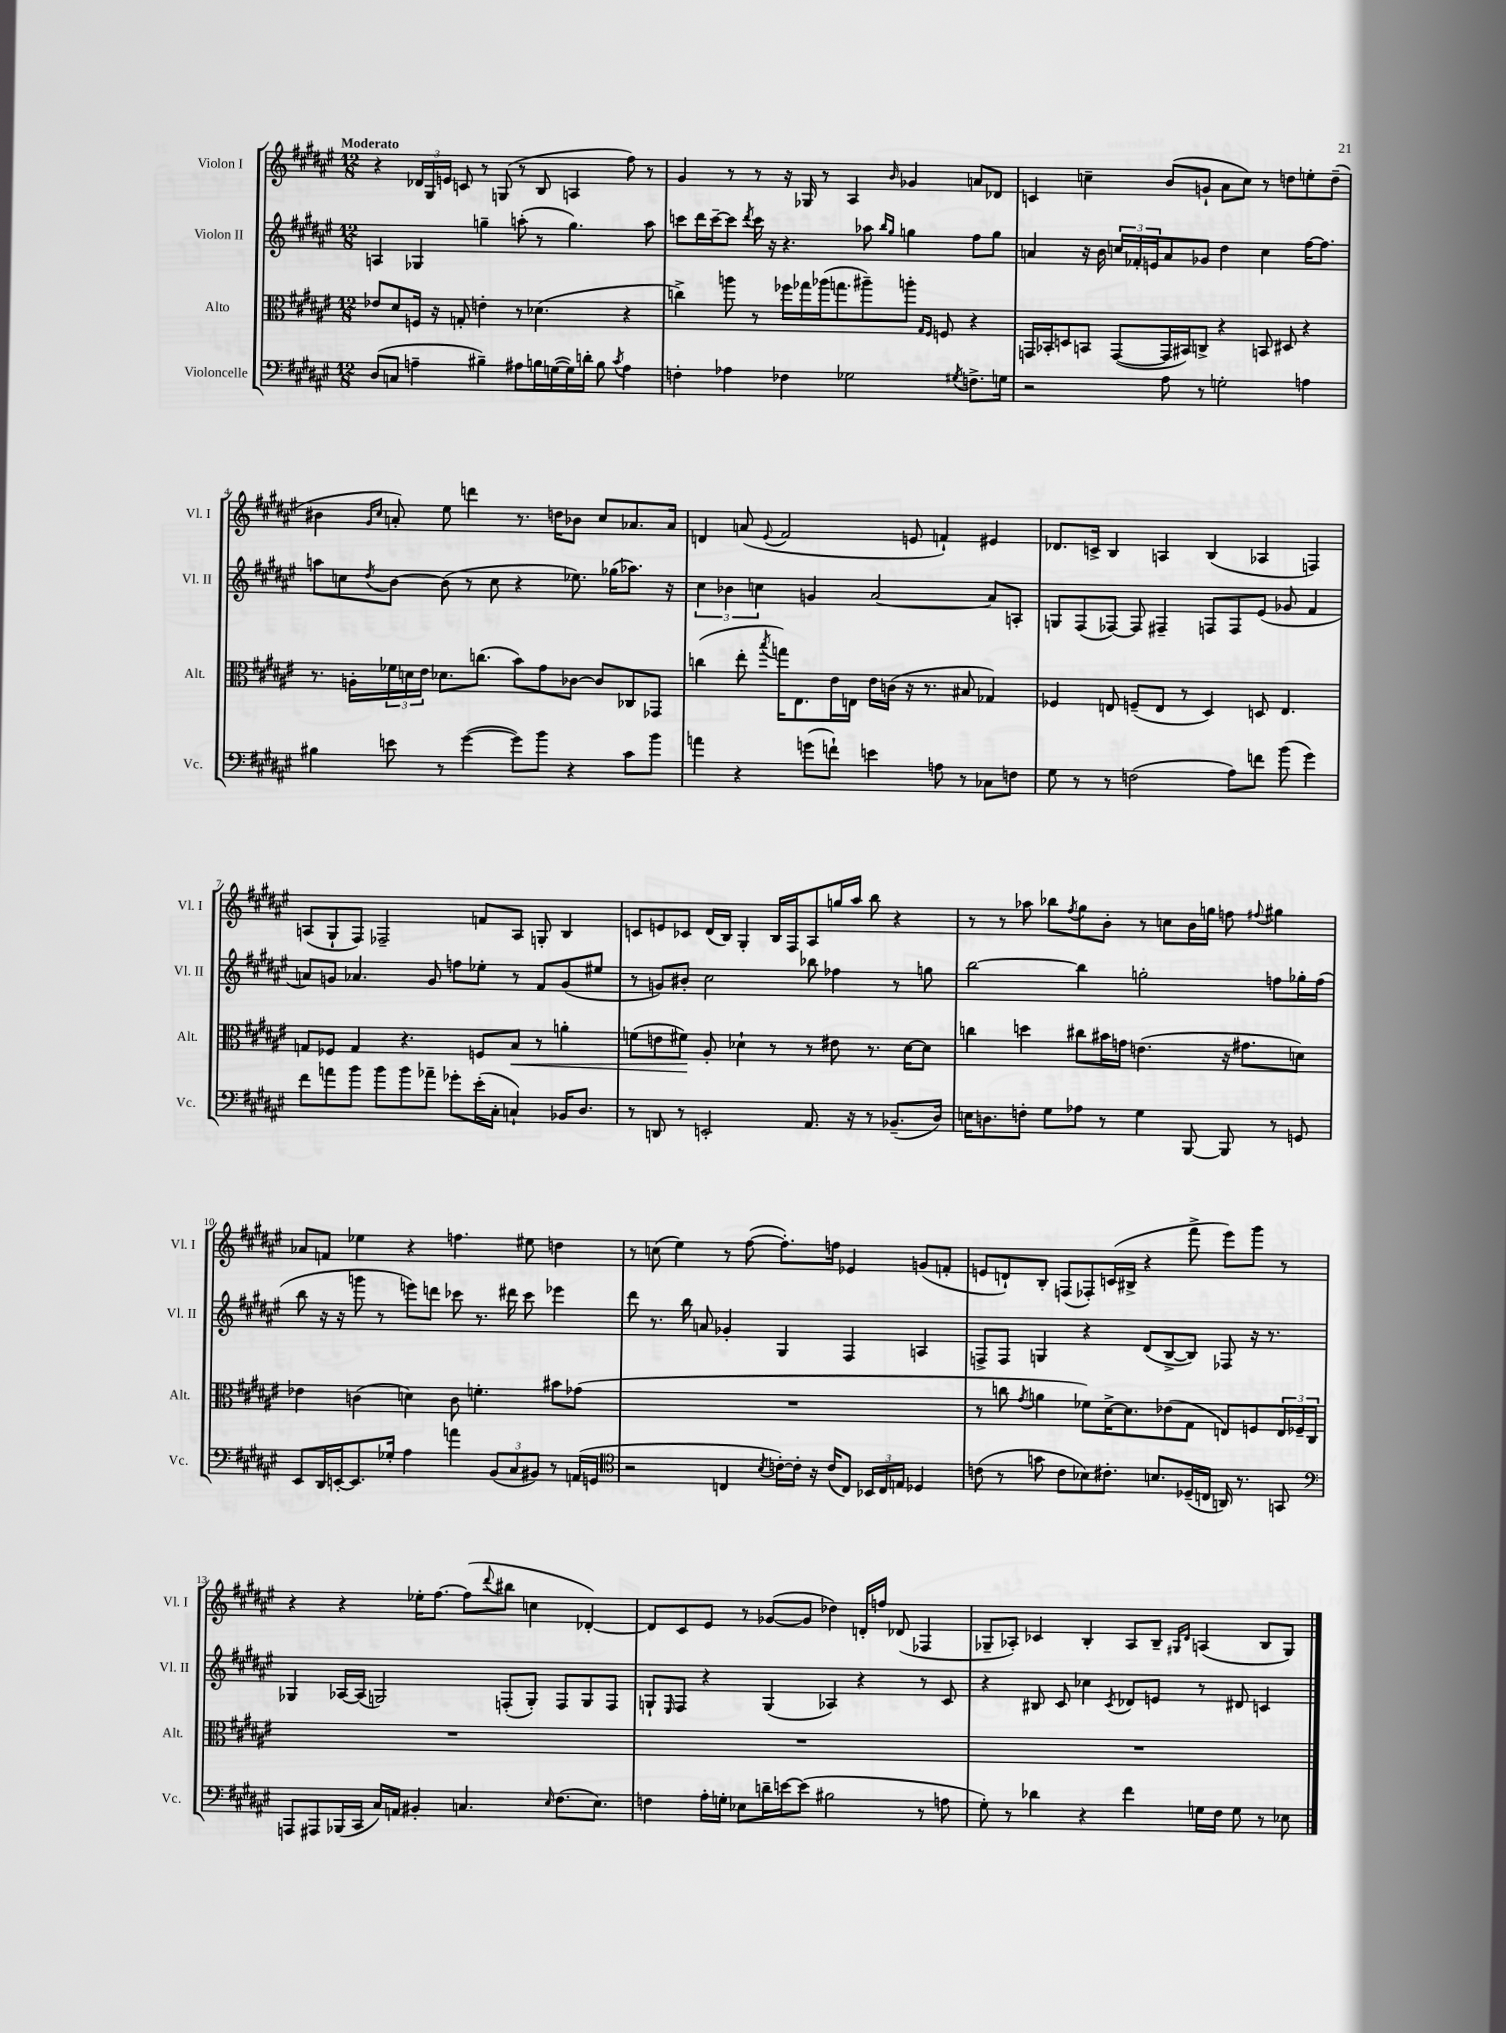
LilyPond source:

<<
\new StaffGroup <<
\new Staff = "s0" \with { instrumentName = "Violon I" shortInstrumentName = "Vl. I" } {
    \clef treble \key fis \major \numericTimeSignature \time 12/8 \tempo "Moderato"
    r4 \tuplet 3/2 { des'16 gis16 e'16 } c'8 r8 g8( r8 b8 a4 fis''8) r8 |
    gis'4 r8 r8 r16 ges16 r8 ais4 \grace { b'16 } ges'4 a'8 des'8 |
    c'4 c''4-- b'8( g'8-! ais'8 c''8) r8 d''8 e''8-. d''8--( |
    bis'4 \grace { gis'16 cis''16 } a'8-.) eis''8 d'''4 r8. d''16 bes'8 cis''8 aes'8. aes'16 |
    d'4 a'8( \appoggiatura { eis'8 } fis'2 e'8 f'4-!) eis'4 |
    des'8. c'16-> b4 a4 b4( aes4 f4) |
    a8( gis8-! fis8) fes2-- f'8 a8 g8-. b4 |
    c'8 e'8 ces'8 dis'16( b16) gis4-. b16 fis16 ais8 g''16 ais''16 b''8 r4 |
    r8 r8 aes''8 bes''8 \acciaccatura { fis''8 } gis''8 b'8-. r8 c''8 b'16 g''16 f''8 \appoggiatura { fis''8 } gis''4 |
    aes'8 f'8 ees''4 r4 f''4. eis''8 d''4 |
    r8 c''8( eis''4) r8 fis''8~( fis''8.-.) f''16 ees'4 g'8( f'8-. |
    e'8 d'8-!) b8-. f8( fes8-.) c'16( bis16-> r4 fis'''8-> eis'''8) gis'''8 r8 |
    r4 r4 ees''16-. fis''8.~ fis''8( \appoggiatura { dis'''8 } bis''8 c''4 des'4~-.) |
    des'8 cis'8 eis'8 r8 ges'8~( ges'8 des''4) d'16-. f''16 des'8( fes4 |
    ges8-- aes8-.) ces'4 b4-. aes8 b8-- \grace { gis16 dis'16 } a4( b8 gis8) \bar "|." |
}
\new Staff = "s1" \with { instrumentName = "Violon II" shortInstrumentName = "Vl. II" } {
    \clef treble \key fis \major \numericTimeSignature \time 12/8
    a4 ges4 g''4-- a''8-.( r8 g''4.) a''8 |
    c'''8 dis'''16 c'''16~-- c'''8 \acciaccatura { dis'''8 } c'''16 r16 r4. aes''8 \grace { b''16 gis''16 } g''4 fis''8 g''8 |
    a'4 r16 b'16 \tuplet 3/2 { c''16 fes'16-. e'16 } a'8 ges'8 dis''4 c''4 fis''16~ fis''8. |
    a''8 c''8 \acciaccatura { dis''8 } b'8~ b'8( r8 c''8 r4 ees''8.) ges''16( aes''8.) r16 |
    \tuplet 3/2 { cis''4 bes'4 c''4 } g'4 ais'2~ ais'8 a8-. |
    g8 fis8( fes8~) fes8 fis4-- f8 f8 eis'8( ges'8 fis'4 |
    a'8) g'8 aes'4. g'8 f''8 ees''8-. r8 fis'8 g'8( eis''8 |
    r8 g'8) bis'8-. cis''2 bes''8 fes''4 r8 g''8 |
    b''2~ b''4 g''2-. f''8 ges''16-. f''16( |
    b''8 r16 r16 g'''8 r8 e'''8) d'''8 ces'''8 r8. dis'''16 ces'''8 ees'''4 |
    dis'''8 r8. b''16 a'8 ges'4-. gis4 fis4 a4 |
    f8-> f8 g4 r4 dis'8( b8~-> b8) fes8 r16 r8. |
    ges4 aes16~ aes16( g2) f8-.( g8-.) f8 g8 f8 |
    g8-! \grace { eis16 } fis8 r4 g4( aes4) r4 r8 cis'8 |
    r4 bis8 cis'8 ces''4 \acciaccatura { cis'8 } des'8 e'8 r8 dis'8 c'4 \bar "|." |
}
\new Staff = "s2" \with { instrumentName = "Alto" shortInstrumentName = "Alt." } {
    \clef alto \key fis \major \numericTimeSignature \time 12/8
    ees'8 dis'8 f16 r16 g8-. e'4-. r8 des'4.( r4 |
    c''4->) a''8 r8 fes''16 ges''16 aes''16( g''8. ais''8--) a''8-. \grace { gis16 fis16 } f8 r4 |
    g,16 bes,16-. d8 b,8 g,8~( g,16 bis,16) c8-> r4 b,8 dis8 r4 |
    r8. a16-. \tuplet 3/2 { fes'16 d'16 eis'16 } des'8. c''8.( b'8) gis'8 ces'8~ ces'8 ces8 ges,8 |
    c''4( eis''8-. \acciaccatura { b''8 } g''16) eis8. eis'16 e16 eis'16 c'16( r16 r8. bis8 ges4) |
    fes4 e8 f8--( e8 r8 dis4) d8 e4. |
    g8 fes8 g4 r4. f8 b8\< r8 a'4-. |
    f'8( e'8 fis'8\!) ais8-. des'4-! r8 r8 eis'8 r8. des'16~ des'8 |
    c''4 d''4 cis''8 bis'16 g'16 e'4.( r16 gis'8. d'8) |
    ees'4 c'4( d'4) c'8 f'4.-. bis'8 ges'8( |
    R1. |
    r8 c''8 \acciaccatura { gis'8 } a'4 fes'8) dis'16~-> dis'8. ees'8( gis8 e8) f8 \tuplet 3/2 { e16 fes16-- cis16 } |
    R1. |
    R1. |
    R1. \bar "|." |
}
\new Staff = "s3" \with { instrumentName = "Violoncelle" shortInstrumentName = "Vc." } {
    \clef bass \key fis \major \numericTimeSignature \time 12/8
    dis8( c8 a4-- bis4--) ais8 b16 g16~( g16) d'16-. b8 \acciaccatura { cis'8 } ais4 |
    f4-. aes4 fes4 ges2 \acciaccatura { gis8 } f8.-> g16 |
    r2 ais8 r8 g2-. a4 |
    bis4 e'8 r8 gis'4~( gis'8) b'8 r4 cis'8 b'8 |
    a'4 r4 g'8( f'8-!) e'4 a8 r8 ces8 f8 |
    gis8 r8 r8 f2( ais8) f'8 b'8( gis'4) |
    fis'8 a'8 b'8 b'8 b'8 aes'8-- ges'8-. eis'16-.( cis16-. c4-!) bes,16 dis8. |
    r8 d,8 r8 e,2-. ais,8. r16 r8 bes,8.--( dis16) |
    e16 d8. f8-. gis8 aes8 r8 gis4 b,,8~ b,,8 r8 g,8 |
    eis,8 dis,16 e,16~-. e,8. ges16-. ais4 a'4 \tuplet 3/2 { b,8( cis8 bis,8) } r8 a,16( g,16 |
    \clef tenor r2 c4 \acciaccatura { b8 } c'16~-.) c'16-. r16 c'16( c8) \tuplet 3/2 { bes,16 c16 e16 } des4 |
    c'8( r8 g'8 c'8 bes8) cis'8.-. b8. des16--( c16 a,16) r8. g,8 |
    \clef bass a,,8 ais,,8 bes,,16( cis,16 cis16) a,16 bis,4-. c4. \grace { eis16 } fis8.( eis8.) |
    f4 ais16-. g16-. ees8 d'16-- e'16~ e'8( bis2 r8 a8 |
    gis8-.) r8 des'4 r4 fis'4 g16 fis16 g8 r8 ees8 \bar "|." |
}
>>
>>
